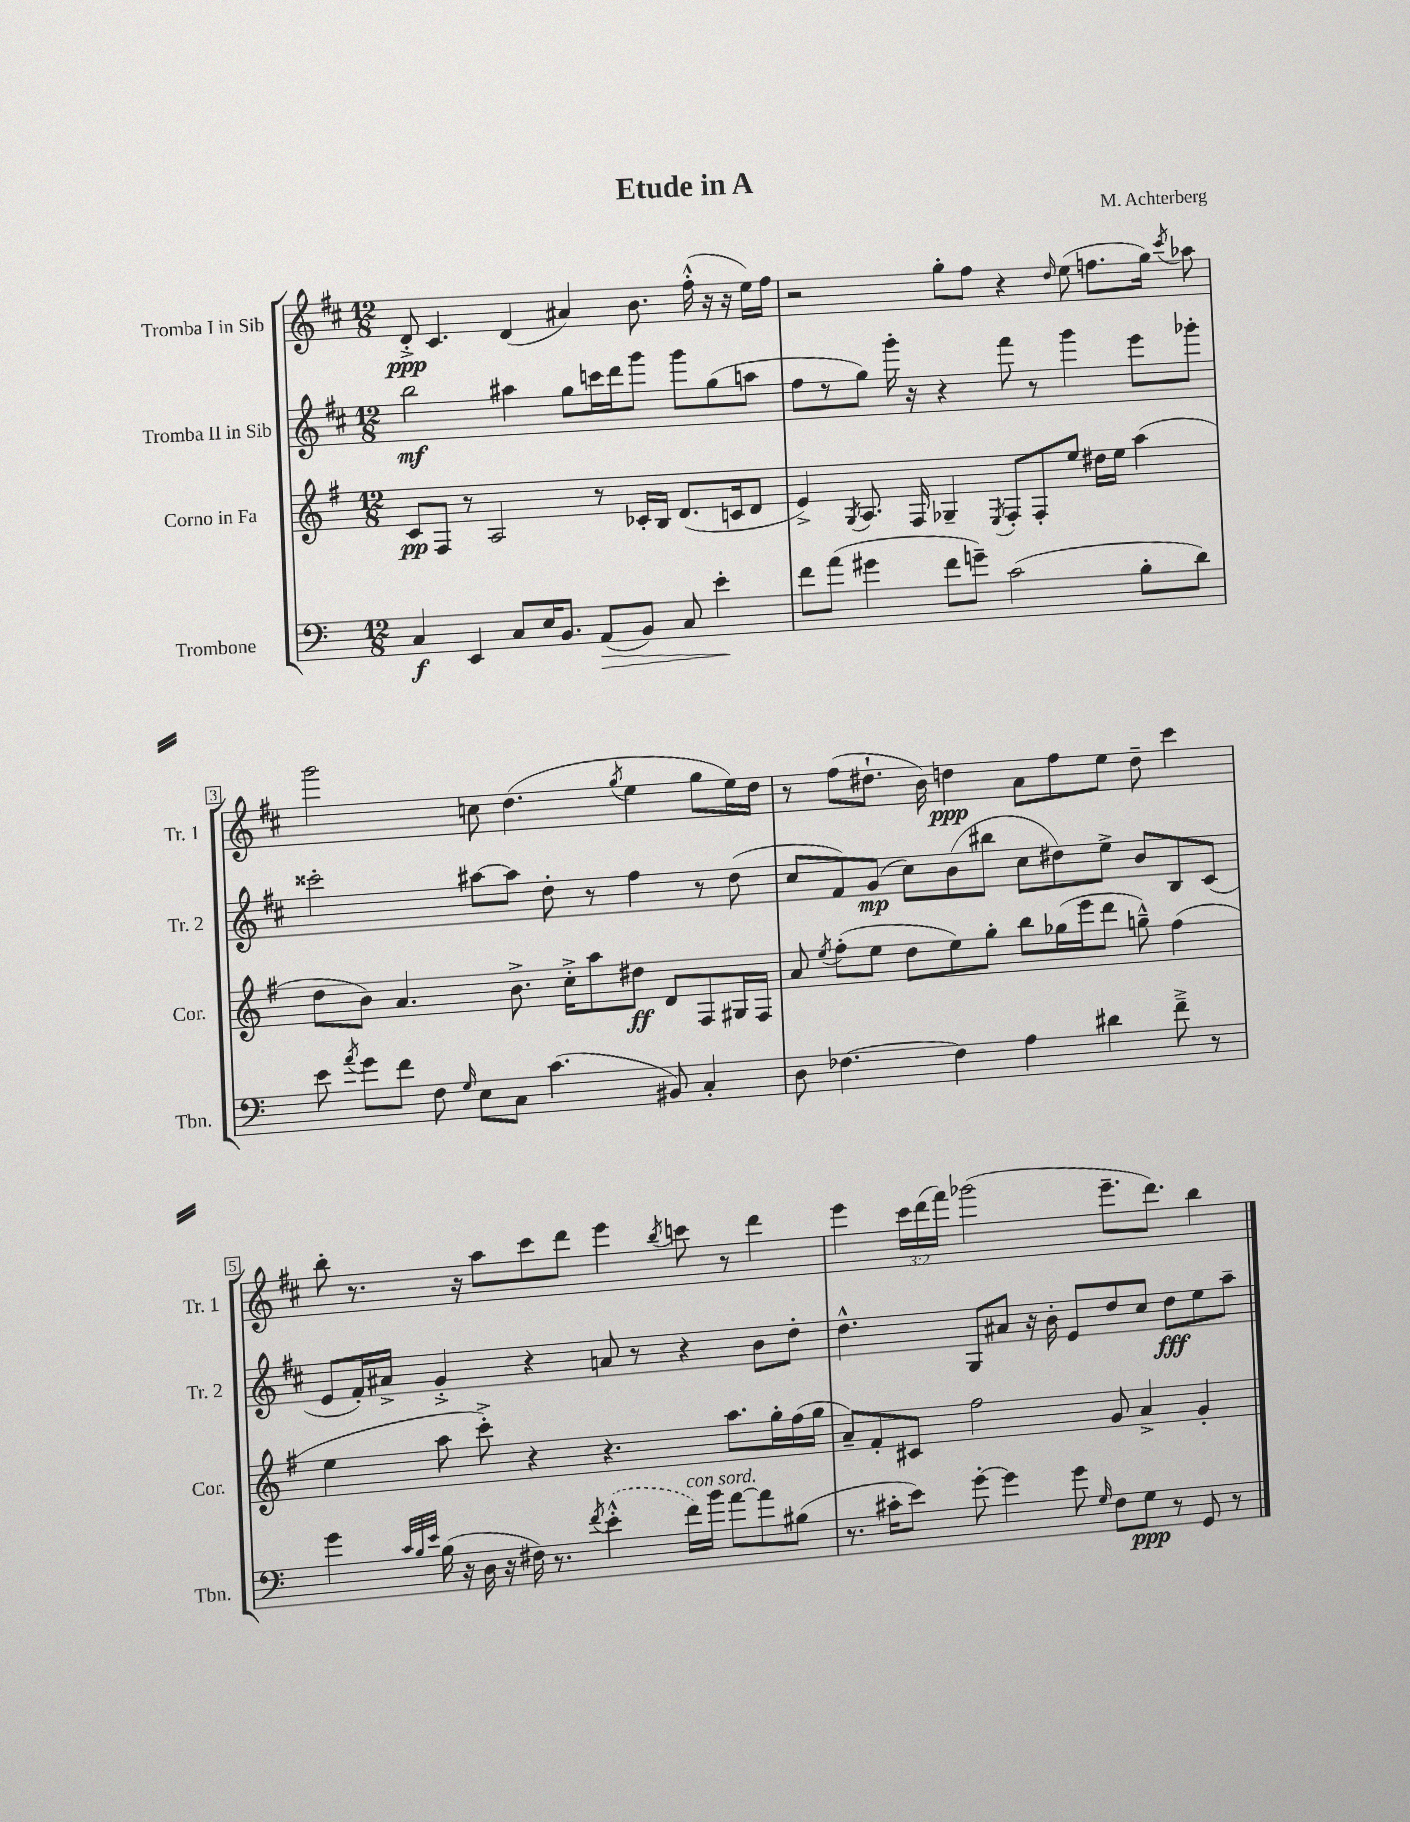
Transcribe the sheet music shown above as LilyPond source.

\header { title = "Etude in A" composer = "M. Achterberg" }
<<
\new StaffGroup <<
\new Staff = "s0" \with { instrumentName = "Tromba I in Sib" shortInstrumentName = "Tr. 1" } {
    \clef treble \key d \major \numericTimeSignature \time 12/8 \override Staff.TupletNumber.text = #tuplet-number::calc-fraction-text
    \autoBeamOff d'8-.->\ppp cis'4. d'4( ais'4) b'8. fis''16-.-^( r16 r16 e''16[) fis''16] |
    r2 g''8[-. fis''8] r4 \grace { d''16 } e''8( f''8.[ g''16]) \acciaccatura { cis'''8 } aes''8 |
    g'''2 c''8 d''4.( \acciaccatura { g''8 } e''4 g''8[ e''16) d''16] |
    r8 fis''8[( dis''8.]-! b'16) d''4\ppp a'8[ fis''8 e''8] d''8-- cis'''4 |
    b''8-. r8. r16 a''8[ cis'''8 d'''8] e'''4 \acciaccatura { b''8 } c'''8 r8 d'''4 |
    e'''4 \tuplet 3/2 { cis'''16[ d'''16( fis'''16]) } ges'''2( e'''8.[-- d'''8.]) b''4 \bar "|." |
}
\new Staff = "s1" \with { instrumentName = "Tromba II in Sib" shortInstrumentName = "Tr. 2" } {
    \clef treble \key d \major \numericTimeSignature \time 12/8
    \autoBeamOff b''2\mf ais''4 g''8[ c'''16 d'''16 g'''8] g'''8[ g''8( a''8] |
    fis''8[ r8 g''8]) g'''16-. r16 r4 fis'''8 r8 g'''4 e'''8[ ges'''8]-. |
    cisis'''2-. ais''8[~ ais''8] d''8-. r8 fis''4 r8 d''8( |
    cis''8[ fis'8) g'8]\mp( cis''8[) b'8( bis''8] cis''8[ dis''8) e''8]-> b'8[ b8 cis'8]( |
    e'8[ fis'16-.) ais'16]-> g'4-.-> r4 a'8 r8 r4 b'8[ d''8]-. |
    d''4.-^ g8[ ais'8] r16 b'16-. e'8[ d''8 cis''8] d''8[\fff e''8 a''8]-- \bar "|." |
}
\new Staff = "s2" \with { instrumentName = "Corno in Fa" shortInstrumentName = "Cor." } {
    \clef treble \key g \major \numericTimeSignature \time 12/8
    \autoBeamOff c'8[\pp fis8] r8 a2 r8 ces'16[-. b16] d'8.[( c'16 d'8] |
    e'4->) \acciaccatura { g8 } a8. fis16 ges4-- \acciaccatura { e8 } fis8[-. fis8-. e''8] dis''16[ e''16] a''4( |
    d''8[ b'8]) a'4. b'8.-> c''16[-.-> a''8 dis''8]\ff d'8[ fis8 gis16 fis16] |
    a'8 \acciaccatura { e''8 } fis''8[-.( e''8] d''8[ e''8) g''8]-. b''8[ ges''16( e'''16 d'''8] g''8---^) fis''4( |
    e''4 a''8 c'''8-.->) r4 r4. a''8.[ g''16-. fis''16( g''16] |
    a'8[--) fis'8-. cis'8] fis''2 g'8 a'4-> g'4-. \bar "|." |
}
\new Staff = "s3" \with { instrumentName = "Trombone" shortInstrumentName = "Tbn." } {
    \clef bass \key c \major \numericTimeSignature \time 12/8
    \autoBeamOff c4\f e,4 c8[ e16 b,8.] a,8[\>( b,8]) c8 e'4-.\! |
    f'8[ a'8]( gis'4 f'8[ g'8]--) c'2( b8[-. d'8]) |
    e'8 \acciaccatura { a'8 } g'8[ f'8] f8 \grace { g16 } e8[ c8] c'4.( bis,8) c4-. |
    d8 fes4.~ fes4 a4 dis'4 f'8---> r8 |
    g'4 \grace { c'32[ b32 e'32] } b16( r16 d16 r16 fis16) r8. \acciaccatura { f'8 } \once \slurDashed e'4-.-^( f'16[^\markup { \italic "con sord." }) b'16] a'8[~ a'8 bis8]( |
    r8. cis'16[-. e'8]) g'8~-. g'4 g'8 \grace { g16 } f8[ g8]\ppp r8 g,8 r8 \bar "|." |
}
>>
>>
\layout { \context { \Score \override BarNumber.stencil = #(make-stencil-boxer 0.1 0.3 ly:text-interface::print) } }
